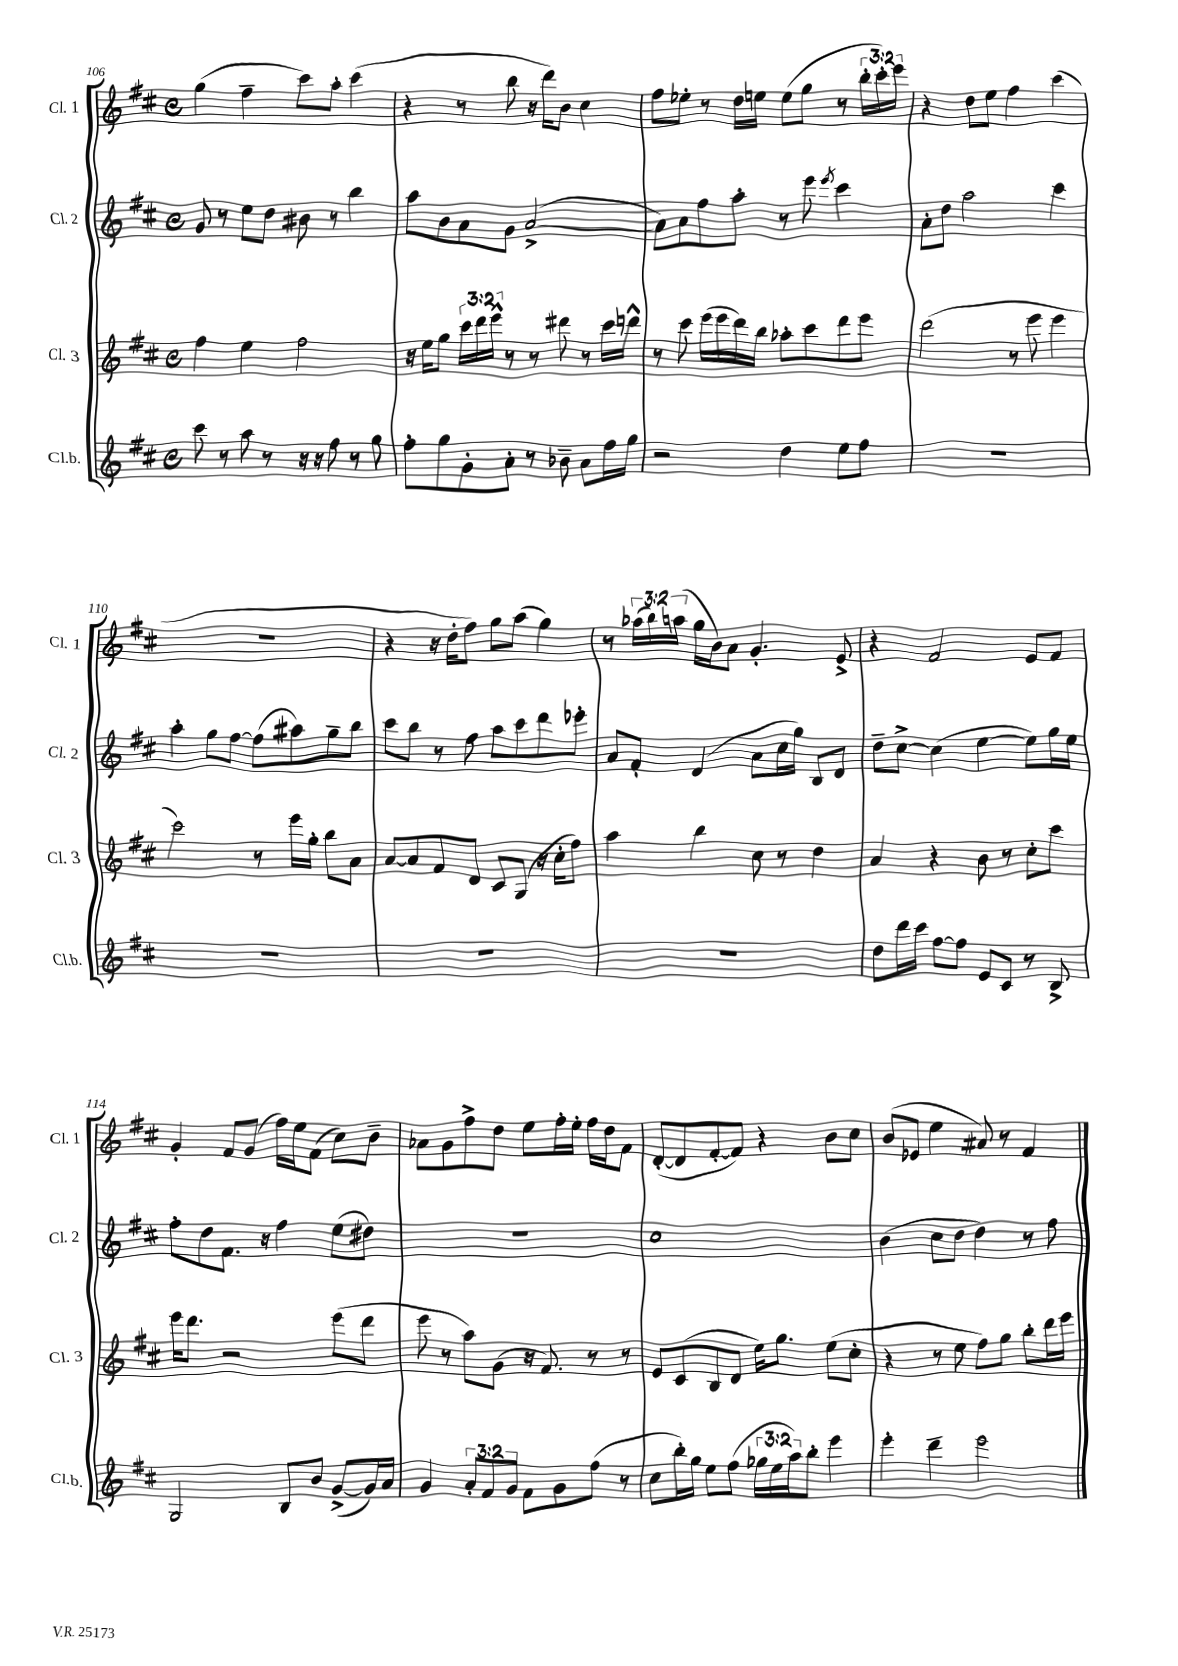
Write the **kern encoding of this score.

**kern	**kern	**kern	**kern
*staff4	*staff3	*staff2	*staff1
*clefG2	*clefG2	*clefG2	*clefG2
*k[f#c#]	*k[f#c#]	*k[f#c#]	*k[f#c#]
*M4/4	*M4/4	*M4/4	*M4/4
*met(c)	*met(c)	*met(c)	*met(c)
8ccc#\	4ff#\	8g/	(4gg\
8r	.	8r	.
8aa\	4ee\	8ee\L	4ff#~\
8r	.	8dd\J	.
16r	2ff#\	8b#\	8ccc#\L)
16r	.	.	.
8ff#\	.	8r	8aa'\J
8r	.	4bb\	(4ccc#\
8gg\	.	.	.
=	=	=	=
8ff#'\L	16r	8aa\L	4r
.	16ee\LK	.	.
8gg\	8gg\J	8b\	.
8g'\	24ccc#\LL	8a\	8r
.	24ddd\	.	.
.	24eee^^\JJ	.	.
8a'\J	8r	8g\J	8bb\
8r	8r	([2a^/	16r
.	.	.	16ddd\LK)
8b-~\	8ddd#\	.	8b\J
8a\L	8r	.	4cc#\
16ff#\L	16ccc#\LL	.	.
16gg\JJ	16ddd^^\JJ	.	.
=	=	=	=
2r	8r	8a\]L)	8ff#\L
.	8ccc#\	8a\	8ee-'\J
.	(16eee\LL	8ff#\	8r
.	16eee\	.	.
.	16ddd\)	8aa'\J	16dd\LL
.	16bb\JJ	.	16ee\JJ
4dd\	8aa-'\L	8r	(8ee\L
.	8ccc#\	8eee\	8gg\J
.	.	8qeee/	.
8ee\L	8ddd\	4ccc#\	8r
8ff#\J	8eee\J	.	24bb'\LL
.	.	.	24ccc#'\)
.	.	.	24eee\JJ
=	=	=	=
1r	(2ddd\	8a'\L	4r
.	.	8dd\J	.
.	.	2aa\	8dd\L
.	.	.	8ee\J
.	8r	.	4ff#\
.	8eee\	.	.
.	4eee\	4ccc#\	(4ccc#\
=	=	=	=
1r	2ccc#\)	4aa'\	1r
.	.	8gg\L	.
.	.	[8ff#\J	.
.	8r	(8ff#\]L	.
.	16eee\LL	8aa#\)	.
.	16gg'\JJ	.	.
.	8bb\L	8gg~\	.
.	8a\J	8bb\J	.
=	=	=	=
1r	[8a/L	8ccc#\L	4r
.	8a/]	8bb\J	.
.	8f#/	8r	16r
.	.	.	16dd'\LK
.	8d/J	8ff#\	8ff#\J)
.	8c#/L	8aa\L	8gg\L
.	(8G/J	8ccc#\	(8aa\J
.	16r	8ddd\	4gg\)
.	16cc#'\LK	.	.
.	8ff#\J)	8eee-'\J	.
=	=	=	=
1r	4aa\	8a/L	8r
.	.	8f#'/J	(24aa-\LL
.	.	.	24bb\)
.	.	.	(24aa\JJ
.	4bb\	(4d/	16gg\LL
.	.	.	16b\J)
.	.	.	8a\J
.	8cc#\	8a\L	4.g'/
.	8r	16cc#\L	.
.	.	16gg\JJ)	.
.	4dd\	8B/L	.
.	.	8d/J	8e^/
=	=	=	=
8dd\L	4a/	8dd~\L	4r
16ddd\L	.	[8cc#^\J	.
16ccc#\JJ	.	.	.
[8ff#\L	4r	(4cc#\]	2f#/
8ff#\]J	.	.	.
8e/L	8b\	[4ee\	.
8c#/J	8r	.	.
8r	8cc#'\L	8ee\]L)	8e/L
8B^/	8ccc#\J	16gg\L	8f#/J
.	.	16ee\JJ	.
=	=	=	=
2G/	16eee\LK	8ff#'\L	4g'/
.	8.ddd\J	.	.
.	.	8dd\	.
.	2r	8.f#\J	8f#/L
.	.	.	(8g/J
.	.	16r	.
8B/L	.	4ff#\	16ff#\LL)
.	.	.	16ee\J
8b/J	.	.	(8f#\J
([8g^/L	(8eee\L	(8ee\L	8cc#\L)
16g/]L)	8ddd\J	8dd#\J)	8b~\J
16a/JJ	.	.	.
=	=	=	=
4g/	8eee\	1r	8a-\L
.	8r	.	8g\
12a'/L	8aa\L)	.	8ff#^\
12f#/	.	.	.
.	(8g\J	.	8dd\J
12g/J	.	.	.
8f#\L	16r	.	8ee\L
.	8.f#/)	.	.
8g\	.	.	16ff#'\L
.	.	.	16ee'\JJ
(8ff#\J	8r	.	16ff#\LL
.	.	.	16dd\J
8r	8r	.	8f#\J
=	=	=	=
8cc#\L	8e/L	1cc#	([8d'/L
16bb'\L)	(8c#/	.	8d/]
16gg\JJ	.	.	.
8ee\L	8B/	.	[8f#'/
(8ff#\J	8d/J	.	8f#/]J)
24gg-\LL	16ee\LK)	.	4r
24ee\	.	.	.
.	8.gg\J	.	.
24aa\J)	.	.	.
8bb'\J	.	.	.
4eee\	(8ee\L	.	8b\L
.	8cc#'\J	.	8cc#\J
=	=	=	=
4eee'\	4r	(4b\	(8b/L
.	.	.	8e-/J
4ddd~\	8r	8cc#\L	4ee\
.	8ee\	8dd\J	.
2eee\	8ff#\L)	4dd\)	8a#/)
.	8gg\J	.	8r
.	8bb'\L	8r	4f#/
.	16ddd\L	8ff#\	.
.	16eee\JJ	.	.
==	==	==	==
*-	*-	*-	*-
